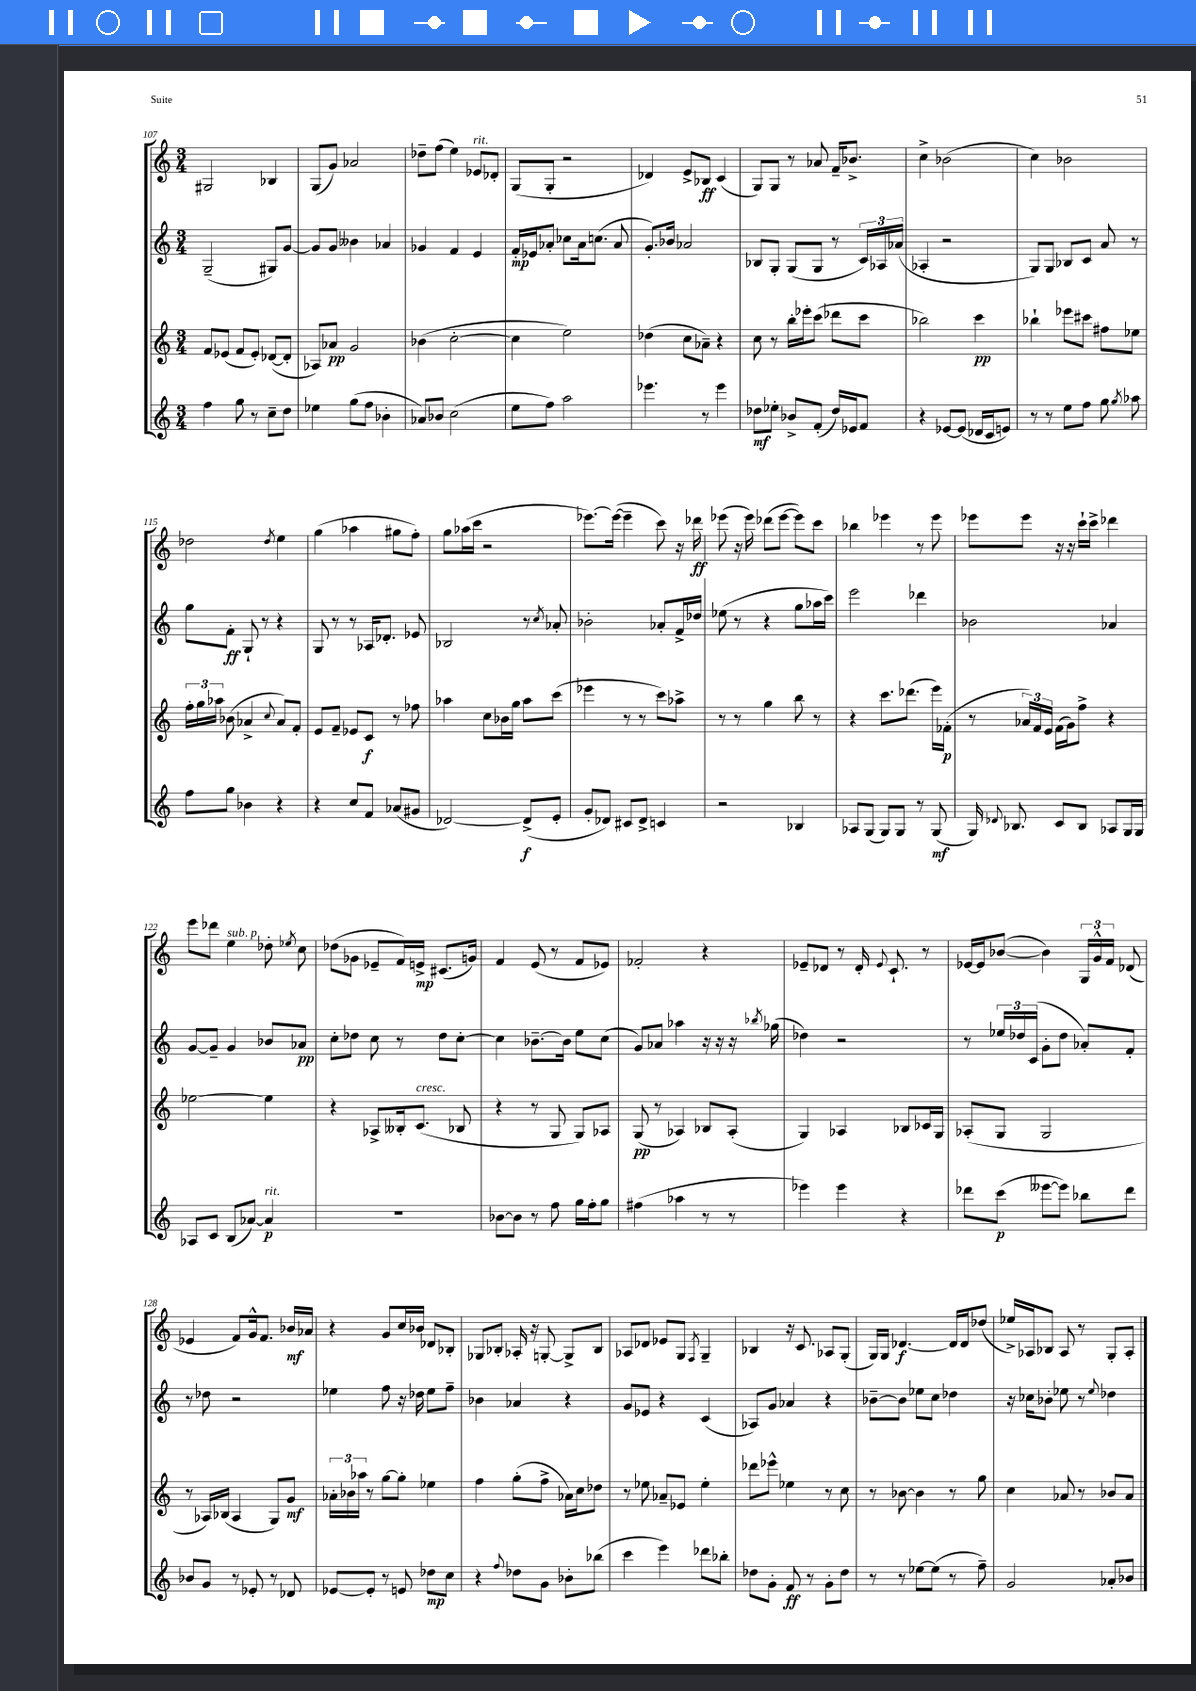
<<
\new StaffGroup <<
\new Staff = "s0" {
    \clef treble \key c \major \numericTimeSignature \time 3/4
    \autoBeamOff gis2 bes4 |
    g8[( g'8]) aes'2 |
    des''8[-- f''8]( e''4) ees'8[^\markup { \italic "rit." } des'8]-. |
    g8[( g8]-. r2 |
    des'4) e'8[-> bes8]\ff c'4( |
    g8[) g8] r8 aes'8 f'16[-- bes'8.]-> |
    c''4-> bes'2( |
    c''4) bes'2 |
    des''2 \acciaccatura { des''8 } e''4 |
    g''4( aes''4 gis''8[ f''8]-.) |
    g''8[ aes''16( c'''16] r2 |
    ees'''8.[~) ees'''16]~( ees'''4-- c'''8) r16 des'''16\ff |
    ees'''8( r16 ees'''16) des'''8[( ees'''8]~ ees'''8[) c'''8] |
    bes''4 ees'''4 r8 ees'''8 |
    ees'''8[ ees'''8] r16 r16 c'''16[-! c'''16]-> des'''4 |
    e'''8[ des'''8] e''4^\markup { \italic "sub. p" } des''8-. \acciaccatura { ees''8 } c''8 |
    des''8[( ges'8] ees'8[-- f'16) e'16]->\mp cis'8.[( g'16]) |
    f'4 e'8( r8 f'8[ ees'8]) |
    fes'2-. r4 |
    ees'8[-- des'8] r8 des'16-. \appoggiatura { ees'8 } c'8.-! r8 |
    ees'16[~ ees'16 bes'8]~( bes'4) \tuplet 3/2 { g16[ g'16-^ f'16] } des'8( |
    ees'4 f'8[) g'16-^ f'8.] bes'16[\mf aes'16] |
    r4 g'8[ c''16 bes'16] des'8[ bes8]-. |
    ges8[ bes8]-. aes16-. r16 g8~-. g8[-> bes8] |
    aes8[ des'8] ees'8[ g8] \acciaccatura { f8 } g4-- |
    bes4 r16 c'8. aes8[ g8]-.( |
    g16[) g16] des'4.~\f des'16[ des'16 des''8]( |
    ees''16[->) aes16 bes8] aes8 r8 g8[-. aes8]-. \bar "|." |
}
\new Staff = "s1" {
    \clef treble \key c \major \numericTimeSignature \time 3/4
    \autoBeamOff g2--( gis8[) g'8]~ |
    g'8[ g'8] beses'4 aes'4 |
    ges'4 f'4 e'4 |
    f'16[-.\mp ees'16 aes'8]-. ces''8[ aes'16 c''8.]( aes'8 |
    g'8.[-.) bes'16] aes'2 |
    bes8[ g8]-. g8[( g8] r8 \tuplet 3/2 { c'16[) aes16 aes'16]( } |
    aes4-. r2 |
    g8[) g8] bes8[ c'8] a'8 r8 |
    g''8[ f'8]-.\ff g8-! r8 r4 |
    g8 r8 r8 aes16[ des'8.]-. ees'8 |
    bes2 r8 \acciaccatura { c''8 } aes'8-. |
    bes'2-. aes'8[-. f'16-> des''16] |
    ees''8( r8 r4 g''8[ aes''16 c'''16]) |
    e'''2 des'''4 |
    bes'2 aes'4 |
    g'8[~ g'8]-- g'4 bes'8[ aes'8]\pp |
    c''8[-. des''8] c''8 r8 des''8[ c''8]~-. |
    c''4 bes'8.[~-- bes'16] e''8[ c''8]( |
    g'8[) aes'8] aes''4 r16 r16 r16 \acciaccatura { bes''8 } ges''16( |
    des''4) r2 |
    r8 \tuplet 3/2 { ees''16[ des''16 c'16]( } g'8[-. des''8] aes'8[-.) f'8]-. |
    r8 des''8 r2 |
    ees''4 f''8 r16 des''16 ees''8[ f''8]-- |
    bes'4 aes'4 r4 |
    g'8[ ees'8] r4 c'4( |
    aes8[) g'8] aes'4 r4 |
    bes'8[~-- bes'8] ees''8[ c''8] des''4 |
    r16 ces''16[ bes'8]-. ees''8 r8 \appoggiatura { ees''8 } des''4 \bar "|." |
}
\new Staff = "s2" {
    \clef treble \key c \major \numericTimeSignature \time 3/4
    \autoBeamOff f'8[ ees'8]( f'8[ ees'8]-.) des'8[~( des'8]-. |
    aes8[) aes'8]\pp g'2 |
    bes'4( c''2~-. |
    c''4 e''2) |
    des''4( c''8[ aes'8]--) r4 |
    c''8 r8 b''16[-. ees'''16-. c'''8]( des'''8[ c'''8] |
    bes''2) c'''4\pp |
    bes''4-! ees'''8[ cis'''8] fis''8[ ees''8] |
    \tuplet 3/2 { f''16[-. g''16 aes''16] } bes'8( aes'4-> \appoggiatura { c''8 } aes'8[) f'8]-. |
    e'8[ f'8]-- ees'8[ c'8]\f r8 fes''8 |
    aes''4 c''8[ bes'16 g''16] aes''8[ c'''8]( |
    ees'''4 r8 r8 c'''8[) aes''8]-> |
    r8 r8 g''4 b''8 r8 |
    r4 c'''8.[ des'''8.]( e'''16[) fes'16]-.\p( |
    r8 \tuplet 3/2 { aes'16[) f'16 e'16] } f'16[( g'16) f''8]-> r4 |
    ees''2~ ees''4 |
    r4 aes8[-> beses16-. c'8.]^\markup { \italic "cresc." }( bes8 |
    r4 r8 g8 g8[) aes8] |
    g8\pp( r8 aes4) bes8[ aes8]-.( |
    g4) aes4 bes8[ ces'16 g16] |
    aes8[-.( g8] g2 |
    r8 aes16[) bes16]( aes4 g8[) g'8]\mf |
    \tuplet 3/2 { aes'16[-. bes'16 aes''16] } r8 g''8[~ g''8]-. ees''4 |
    f''4 g''8[-.( f''8]-> aes'16[) c''16 des''8] |
    r8 ees''8 aes'8[-- ees'8] ees''4-. |
    des'''8[ ees'''8]-^ ees''4 r8 c''8 |
    r8 bes'8~ bes'4 r8 g''8 |
    c''4 aes'8 r8 bes'8[ aes'8] \bar "|." |
}
\new Staff = "s3" {
    \clef treble \key c \major \numericTimeSignature \time 3/4
    \autoBeamOff f''4 g''8 r8 c''8[-- d''8] |
    ees''4 g''8[( f''8] bes'4-. |
    aes'8[) bes'8] c''2( |
    e''8[ f''8]) a''2 |
    ees'''4. r8 ees'''4 |
    des''8[\mf ees''8]-. bes'8[-> f'8]-.( des''16[) ees'16 f'8] |
    r4 ees'8[~ ees'8]( des'16[ c'16 e'8]) |
    r8 r8 e''8[ f''8] g''8 \acciaccatura { g''8 } aes''8 |
    f''8[ g''8] bes'4 r4 |
    r4 c''8[ f'8] aes'8[( gis'8] |
    des'2~) des'8[->\f( e'8]-. |
    g'8[-. des'8]) cis'8[ des'8]-> c'4 |
    r2 bes4 |
    aes8[ g8]( g8[) g8] r8 g8\mf( |
    g16) \appoggiatura { des'8 } bes8. c'8[ bes8] aes8[ g16 g16] |
    aes8[ c'8] b8[( aes'8]~) aes'4\p^\markup { \italic "rit." } |
    R2. |
    bes'8[~ bes'8] r8 f''8 g''16[ f''16-. g''8] |
    fis''4( aes''4 r8 r8 |
    ees'''4) ees'''4 r4 |
    des'''8[ c'''8]\p( eeses'''8[~ eeses'''8]) bes''8[ des'''8] |
    bes'8[ g'8] r8 ees'8-. r8 des'8 |
    ees'8[~ ees'8]-. r8 e'8 des''8[\mp c''8] |
    r4 \appoggiatura { f''8 } des''8[ g'8] bes'8[-. bes''8]( |
    c'''4 e'''4) des'''8[ bes''8]-. |
    des''8[ g'8]-. f'8\ff r8 g'8[-. des''8] |
    r8 r8 ees''8[~ ees''8]( r8 f''8--) |
    g'2 aes'8[-. bes'8] \bar "|." |
}
>>
>>
\layout { \context { \Score currentBarNumber = #107 } }
